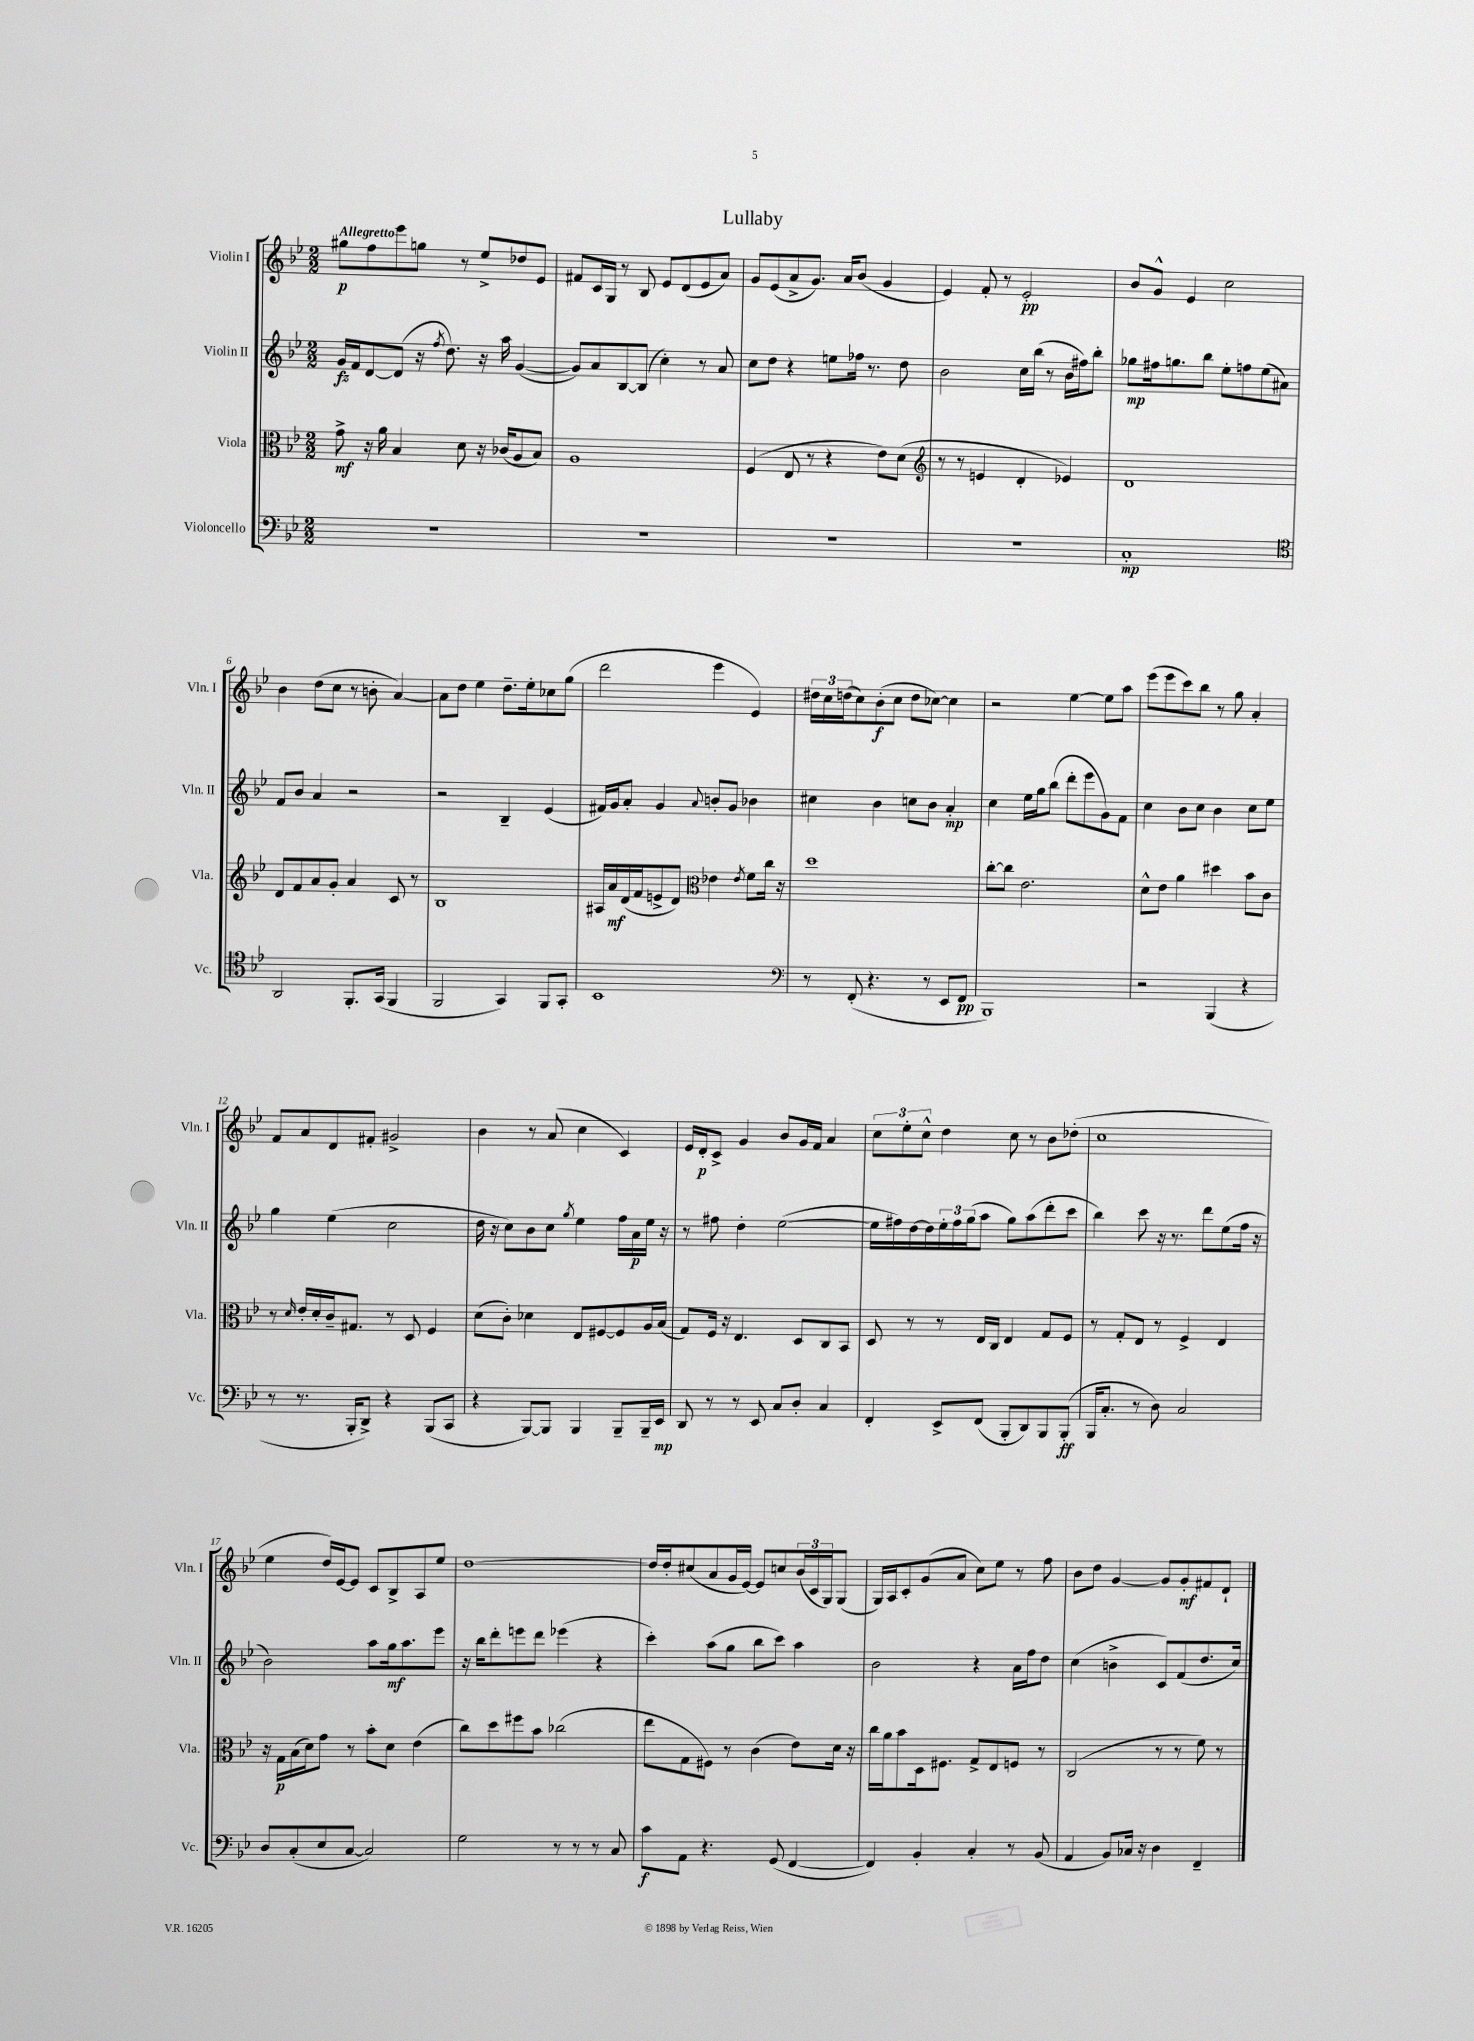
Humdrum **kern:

**kern	**kern	**kern	**kern
*staff4	*staff3	*staff2	*staff1
*clefF4	*clefC3	*clefG2	*clefG2
*k[b-e-]	*k[b-e-]	*k[b-e-]	*k[b-e-]
*M2/2	*M2/2	*M2/2	*M2/2
1r	8g^	16g	8gg#
.	.	16f	.
.	16r	[8d	8ff
.	16a	.	.
.	4B-	(8d]	8eee-
.	.	16r	8gg
.	.	8qff	.
.	.	8.dd)	.
.	8d	.	8r
.	16r	16r	8ee-^
.	(16c-	16aa	.
.	8A	([4g	8dd-
.	8B-)	.	8e-
=	=	=	=
1r	1A	8g])	8f#
.	.	8a	16c
.	.	.	16G
.	.	[8B-	8r
.	.	(8B-]	8B-
.	.	4cc')	8e-
.	.	.	(8d
.	.	8r	8e-
.	.	8a	8a)
=	=	=	=
1r	(4F	8cc	8g
.	.	8dd	(8e-
.	8E-	4r	8a^
.	8r	.	8.g)
.	4r	8ee	.
.	.	.	16a
.	.	16ff-	(8b-
.	.	8.r	.
.	8e-)	.	4g
.	(8d	8dd	.
=	=	=	=
*	*clefG2	*	*
1r	8r	2b-	4e-)
.	8r	.	.
.	4e	.	8f'
.	.	.	8r
.	4d'	16cc	2e-'
.	.	(16bb-	.
.	.	8r	.
.	4e-)	16b-	.
.	.	16ff#)	.
.	.	8bb-'	.
=	=	=	=
1C'	1d	8gg-	8b-
.	.	16ff#	8g^^
.	.	8.gg	.
.	.	.	4e-
.	.	8bb-	.
.	.	8ee-'	2cc
.	.	8ff	.
.	.	(8ee-	.
.	.	8a#)	.
=	=	=	=
*clefC4	*	*	*
2AA	8d	8f	4b-
.	8f	8b-	.
.	8a	4a	(8dd
.	8g'	.	8cc
8.FF'	4a	2r	8r
.	.	.	8b'
(16GG	.	.	.
4FF	8c	.	[4a)
.	8r	.	.
=	=	=	=
2FF	1B-	2r	8a]
.	.	.	8dd
.	.	.	4ee-
4GG)	.	4B-~	8.dd~
.	.	.	16ee-'
8FF	.	(4e-	8cc-
8GG'	.	.	(8gg
=	=	=	=
1BB-	16A#	16f#)	2ddd
.	16a	16g	.
.	(16d	8a'	.
.	16f	.	.
.	8e^	4g	.
.	8d)	.	.
*	*clefC3	*	*
.	.	8qqa	.
.	4e-	8b'	4eee-
.	.	8g	.
.	8qe-	.	.
.	8f	4b-	4e-)
.	16cc	.	.
.	16r	.	.
=	=	=	=
*clefF4	*	*	*
8r	1dd	4cc#	24dd#
.	.	.	24cc
.	.	.	(24dd
(8FF'	.	.	8cc)
4.r	.	4b-	(8b-'
.	.	.	8cc
.	.	8cc	8dd
8r	.	8b-	[8cc-)
8EE-	.	4a'	4cc-]
8FF	.	.	.
=	=	=	=
1BBB-)	[8cc'	4cc	2r
.	8cc]	.	.
.	2.e-	16ee-	.
.	.	16gg	.
.	.	(8bb-	.
.	.	8ddd'	[4ee-
.	.	8eee-	.
.	.	8g)	8ee-]
.	.	8f	8aa
=	=	=	=
2r	8d^^	4cc	(8eee-
.	8e-	.	8eee-
.	4a	8b-	8ccc)
.	.	8cc	8bb-
(4BBB-	4dd#	4b-	8r
.	.	.	8gg
4r	8b-	8cc	4a'
.	8c	8ee-	.
=	=	=	=
8r	8r	4gg	8f
.	16qqd	.	.
8.r	16e-'	.	8a
.	16d'	.	.
.	16c~	(4ee-	8d
16BBB-'	8.G#	.	.
8DD^)	.	.	8f#'
4r	8r	2cc	2g#^
.	8D	.	.
(8BBB-	4F	.	.
8CC	.	.	.
=	=	=	=
4r	(8d	16dd	4b-
.	.	16r	.
.	8c')	8cc)	.
[8BBB-)	4d-	8b-	8r
8BBB-]	.	8cc	(8a
.	.	8qgg	.
4BBB-	8E-	4ee-	4cc
.	[8F#	.	.
8BBB-~	8F#]	16ff	4c)
.	.	16a	.
16BBB-~	16A	16ee-	.
16EE-	(16B-	16r	.
=	=	=	=
8DD	8G)	8r	16e-
.	.	.	16d'
8r	16F	8ff#	8c^
.	16r	.	.
8r	4.E-	4dd'	4g
8EE-	.	.	.
8C	.	([2ee-	8b-
8D'	8D	.	16g
.	.	.	16f
4C	8C	.	4a
.	8BB-	.	.
=	=	=	=
4FF'	8D	16ee-]	12cc
.	.	16ff#)	.
.	.	.	12ee-'
.	8r	[16dd	.
.	.	.	12cc^^
.	.	16dd]	.
8EE-^	8r	24ee-'	4dd
.	.	24ff#	.
.	.	(24gg	.
(8FF	16E-	8aa	.
.	16C	.	.
8BBB-'	4E-	8gg)	8cc
8DD)	.	(8aa	8r
8BBB-	8G	8ddd'	8b-
(8BBB-'	8F	8ccc	(8dd-'
=	=	=	=
16BBB-	8r	4bb-)	1cc
8.C'	.	.	.
.	8G'	.	.
8r	8E-	8ccc	.
8D)	8r	16r	.
.	.	8.r	.
2C	4F^	.	.
.	.	8ddd	.
.	4E-	(8ee-	.
.	.	16ff	.
.	.	16r	.
=	=	=	=
8D	16r	2b-)	4ee-
.	16G	.	.
(8C'	(16B-	.	.
.	16d)	.	.
8E-	8g	.	16dd)
.	.	.	[16e-
[8C	8r	.	8e-]
2C])	8b-'	8aa	8c
.	8d	16gg	8B-^
.	.	8.aa	.
.	(4e-	.	8A
.	.	8eee-	8ee-
=	=	=	=
2G	8cc)	16r	[1dd
.	.	16bb-	.
.	8dd	8ddd'	.
.	8ff#	8eee	.
.	8b-	8ddd	.
8r	(2cc-	(4eee-	.
8r	.	.	.
8r	.	4r	.
8C	.	.	.
=	=	=	=
8c	8ee-	4ccc')	16dd]
.	.	.	16dd'
8AA	8G	.	(8cc#
4.r	8F#)	(8aa	8a
.	8r	8gg	16g
.	.	.	[16e-)
.	(4c	8bb-	8e-]
(8GG	.	8ccc)	8cc
[4FF	8e-)	4aa	(24b-
.	.	.	24c
.	.	.	24G)
.	16d	.	(8G
.	16r	.	.
=	=	=	=
4FF])	16cc	2b-	16G)
.	16a	.	16A
.	8b-	.	8c'
4BB-'	16D	.	(8g
.	8.F#	.	.
.	.	.	8a
4C'	8G^	4r	8cc)
.	8E-	.	8ee-
8r	8F	16a	8r
.	.	16ff	.
(8BB-	8r	8dd	8ff
=	=	=	=
4AA	(2C	(4cc	8b-
.	.	.	8dd
8BB-)	.	4b^	[4g
16C-	.	.	.
16r	.	.	.
4D	8r	8c)	8g]
.	8r	(8f	8g'
4FF~	8f)	8.dd	8f#
.	8r	.	8d`
.	.	16cc)	.
==	==	==	==
*-	*-	*-	*-
